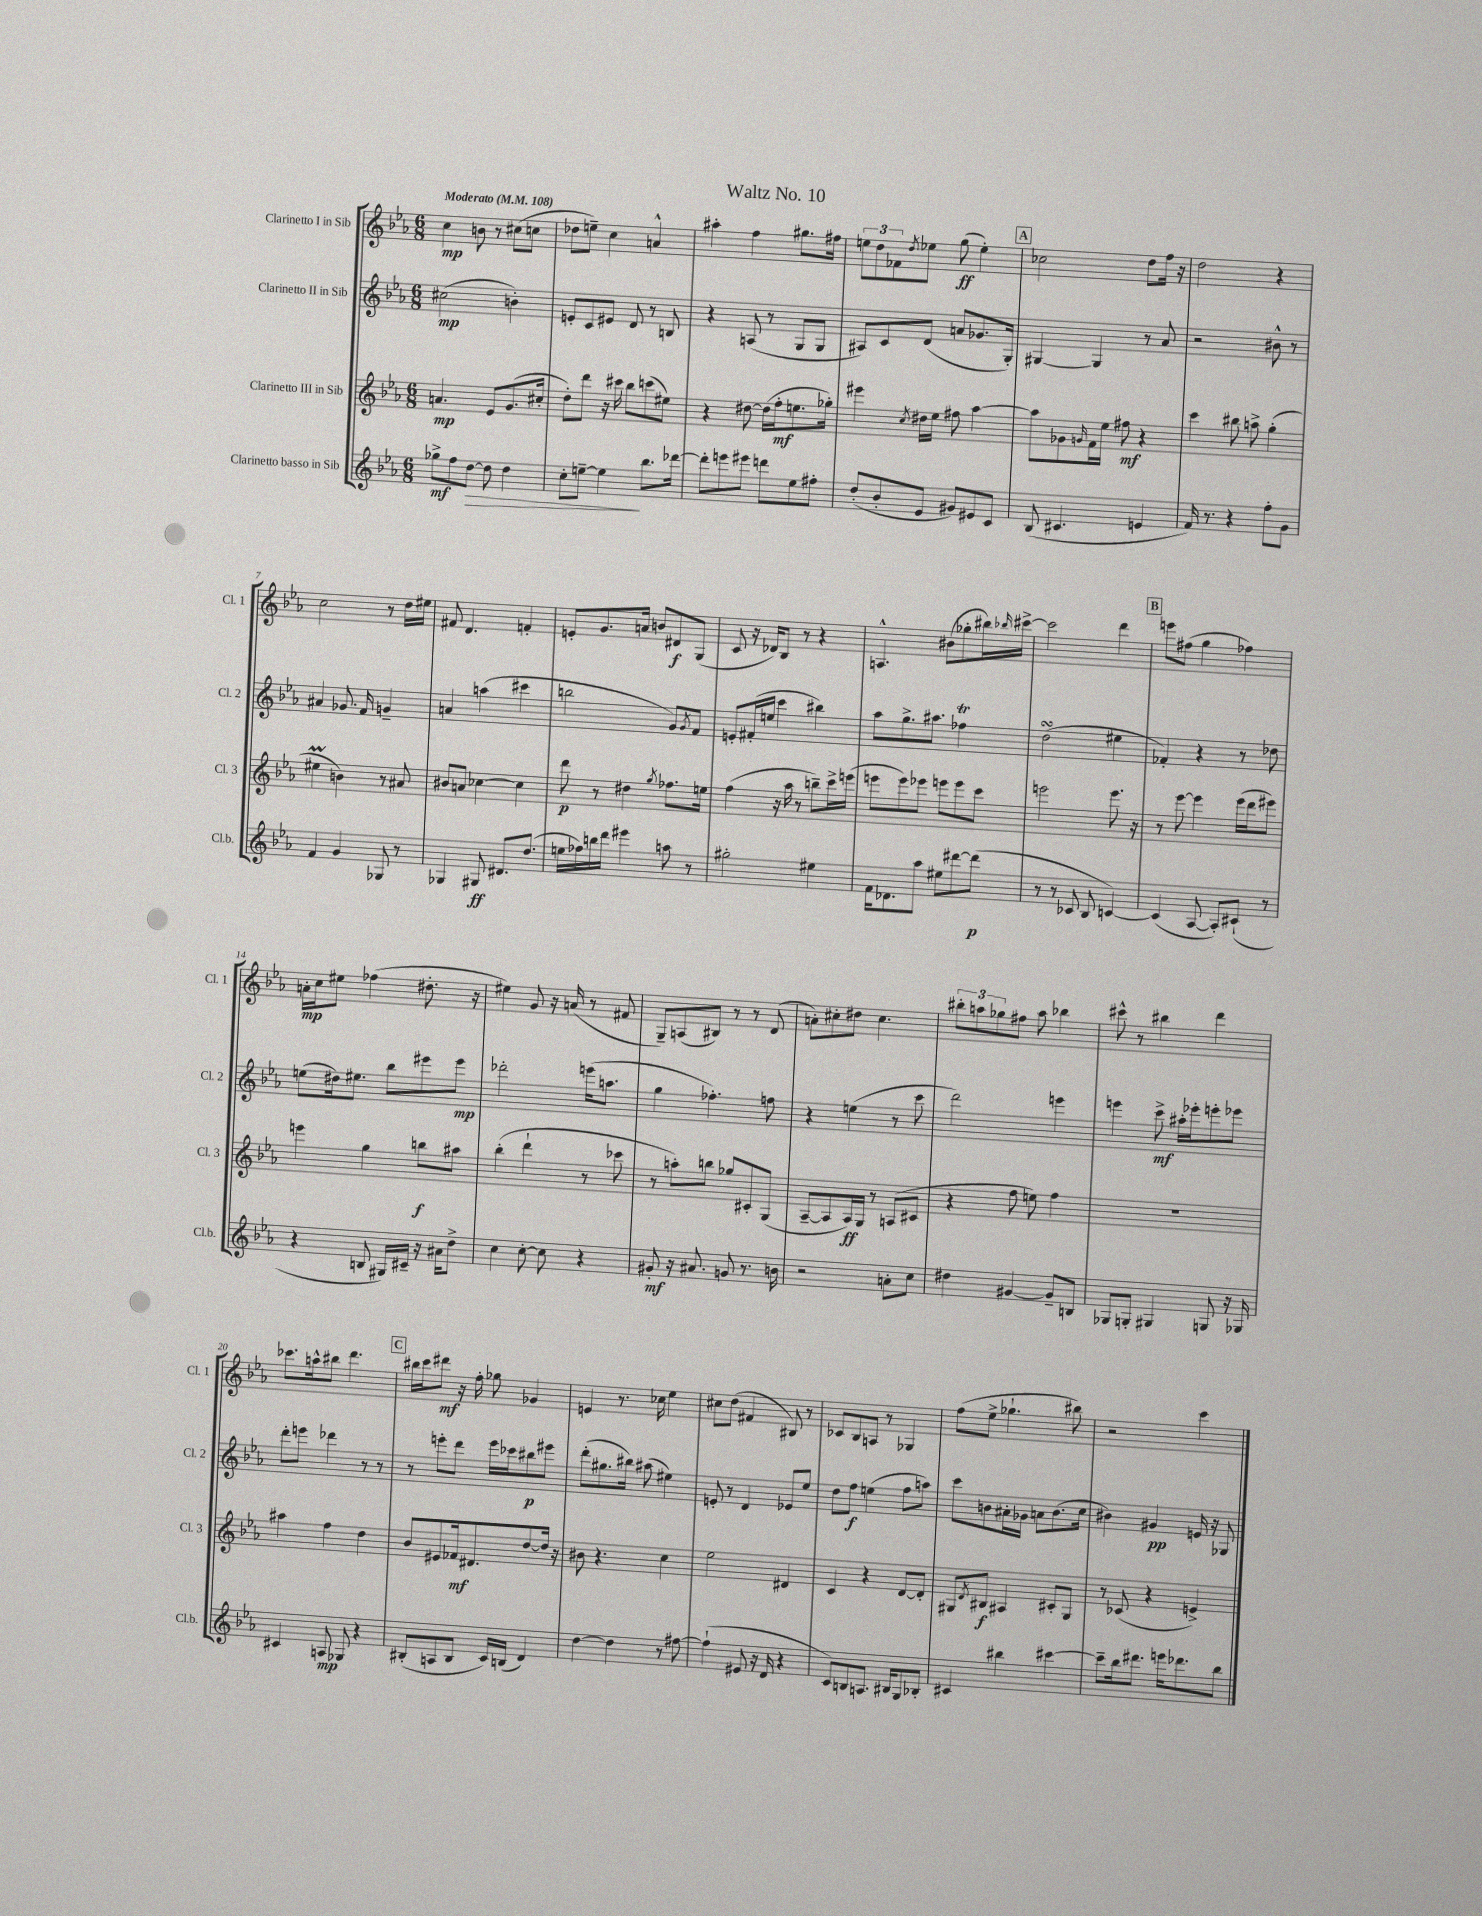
\header { title = "Waltz No. 10" }
<<
\new StaffGroup <<
\new Staff = "s0" \with { instrumentName = "Clarinetto I in Sib" shortInstrumentName = "Cl. 1" } {
    \clef treble \key ees \major \numericTimeSignature \time 6/8 \tempo "Moderato" 4 = 108
    c''4\mp b'8 r8 cis''8( c''8 |
    des''8 e''8--) c''4 a'4-^ |
    ais''4-. f''4 gis''8. fis''16 |
    \tuplet 3/2 { e''8 d''8 fes'8 } \acciaccatura { d''8 } ees''8 g''8\ff( ees''4-.) |
    \mark \markup { \box "A" } ces''2 d''8 f''16 r16 |
    d''2 r4 |
    c''2 r8 d''16 eis''16 |
    fis'8 d'4. f'4-. |
    e'8-. g'8. a'16 b'8 dis'8\f g8( |
    c'8 r16 des'16) bes8 r8 r4 |
    a4.-^ bis'8( ges''8-. bis''16) \grace { bes''16 } cis'''16~-> |
    cis'''2 d'''4 |
    \mark \markup { \box "B" } e'''8 fis''8( g''4 fes''4) |
    a'16-.\mp c''16 eis''8 fes''4( dis''8.-. r16 |
    eis''4) g'8 r16 a'16( r8 fis'8 |
    g8--) a8( bis8) r8 r8 d'8( |
    a'8-.) cis''8-. dis''8 cis''4. |
    \tuplet 3/2 { bis''8-. a''8 ges''8 } fis''8 a''8 bes''4 |
    cis'''8-^ r8 bis''4 d'''4 |
    ces'''8. a''16-^ bis''8 d'''4. |
    \mark \markup { \box "C" } bis''16 c'''16 dis'''8\mf r16 f''16-. ges''8 ges'4 |
    e'4 r8. ces''16 ees''4 |
    cis''8 d''8( fis'4 bis8) r8 |
    ces'8 bes8 a8 r8 ges4 |
    f''8( ees''8-> ges''4.-! bis''8) |
    r2 c'''4 \bar "|." |
}
\new Staff = "s1" \with { instrumentName = "Clarinetto II in Sib" shortInstrumentName = "Cl. 2" } {
    \clef treble \key ees \major \numericTimeSignature \time 6/8
    cis''2\mp( b'4-.) |
    e'8-. c'8 eis'8 d'8 r8 b8 |
    r4 a8( r8 g8 g8 |
    ais8) c'8 d'8( a'8 ges'8. g16-.) |
    \mark \markup { \box "A" } gis4~ gis4 r8 aes'8 |
    r2 bis'8-^ r8 |
    ais'4 ges'8. f'16 g'4-- |
    a'4 a''4( cis'''4 |
    b''2 g'8) \acciaccatura { g'8 } f'8 |
    e'8-. fis'16-.( e''16 c'''4 bis''4) |
    aes''8 g''8.-> ais''8. fes''4\trill |
    d''2\turn( eis''4 |
    \mark \markup { \box "B" } fes'4-.) r4 r8 des''8 |
    e''8( dis''16) eis''8. bes''8 eis'''8 eis'''8\mp |
    des'''2-. e'''16( a''8. |
    g''4 fes''4.-.) f''8 |
    r4 e''4( r8 c'''8 |
    d'''2) e'''4 |
    e'''4 c'''8->\mf ais''16-. ees'''16-. e'''8-. ees'''8 |
    d'''8-. e'''8 des'''4 r8 r8 |
    \mark \markup { \box "C" } r8 e'''8-. d'''8 e'''16 ces'''16 bis''8\p eis'''8 |
    d'''8-.( gis''8. bis''16) ais''8( eis''4) |
    e'8-. r8 d'4 ees'8 ees''8 |
    d''8 f''8\f e''4( f''8 a''8) |
    c'''8 b'8 ais'16-. ges'16 a'8 b'8.( c''16 |
    bis'4) gis'4\pp e'16 r16 ges8 \bar "|." |
}
\new Staff = "s2" \with { instrumentName = "Clarinetto III in Sib" shortInstrumentName = "Cl. 3" } {
    \clef treble \key ees \major \numericTimeSignature \time 6/8
    a'4.\mp ees'8 g'8.( cis''16-. |
    d''8-.) d'''8 r16 cis'''16 bes''8 c'''8( eis''8) |
    r4 dis''8~ dis''16( f''16-.\mf e''8. ges''16-.) |
    eis'''4 \acciaccatura { c''8 } dis''16 ees''16 fis''8 aes''4~ |
    \mark \markup { \box "A" } aes''8 ges'8 \grace { g'16 } f'16 ees''16 fis''8\mf r4 |
    c'''4 bis''8 a''8-> g''4-.( |
    eis''4\prall b'4) r8 ais'8 |
    bis'8 a'8 ces''4~ ces''4 |
    d'''8\p r8 dis''4 \acciaccatura { g''8 } fes''8. e''16 |
    f''4( r16 aes''16 r8 b''8--) c'''16-> e'''16( |
    e'''8 e'''8) ees'''8 e'''8 e'''8 c'''8 |
    e'''2 e'''8. r16 |
    \mark \markup { \box "B" } r8 ees'''8~ ees'''4 ees'''16( d'''16 eis'''8) |
    e'''4 g''4 b''8\f ais''8 |
    bes''4-.( d'''4-! r8 ces'''8 |
    r8 a''8-.) b''8 ges''8 cis'8-. g8( |
    aes8~-- aes8 aes16\ff) g16 r8 a8( cis'8 |
    r4 f''8 e''8) f''4 |
    R2. |
    ais''4 f''4 d''4 |
    \mark \markup { \box "C" } bes'8 eis'8 fes'16\mf dis'8. d''8~ d''16 r16 |
    bis'8 r4. c''4 |
    ees''2 dis'4 |
    c'4 r4 d'8~ d'8-. |
    gis8 \acciaccatura { d'8 } bis8\f ais4 cis'8-. gis8 |
    r8 ces'8( r4 e'4->) \bar "|." |
}
\new Staff = "s3" \with { instrumentName = "Clarinetto basso in Sib" shortInstrumentName = "Cl.b." } {
    \clef treble \key ees \major \numericTimeSignature \time 6/8
    ges''8->\mf f''8 d''8~\> d''8 d''4 |
    c''8-. e''8~-- e''4\! bes''8. des'''16~ |
    des'''8-. e'''8 eis'''8 d'''8 ees''8 fis''8-. |
    d''8-.( bes'8-. ees'8 gis'8) eis'8 c'8 |
    \mark \markup { \box "A" } bes8( cis'4. e'4 |
    f'16) r8. r4 f''8-. g'8 |
    f'4 g'4 ges8 r8 |
    ges4 gis8\ff dis'8. d''8.( |
    e''16 fes''16) b''16 d'''16 eis'''4 a''8 r8 |
    gis''2-. eis''4 |
    f'16 des'8. aes''8 eis''8 dis'''8~ dis'''8\p( |
    r8 r8 ces'8 bes8 c'4~) |
    \mark \markup { \box "B" } c'4( aes8~ aes8-.) cis'8-!( r8 |
    r4 b8 gis16) cis'16-- r16 ais'16 d''8-> |
    c''4 c''8~-. c''8 r4 |
    gis'8-.\mf r16 ais'8. g'8 r8. b'16 |
    r2 a'8-. c''8 |
    dis''4 gis'4~ gis'8-- b8 |
    ges8 g8-. gis4 g8 r16 ges16 |
    cis'4 a8\mp ges8 r4 |
    \mark \markup { \box "C" } bis8-.( a8 bis8 c'16) b16( d'4) |
    d''4~ d''4 r8 fis''8~ |
    fis''4-!( eis'8 r16 d'16 r4 |
    c'8) b8 a8. bis16 g8 bes8-. |
    cis'4 bis''4 cis'''4~ |
    cis'''8-- bes''16 dis'''8. e'''16 des'''8. bes''8 \bar "|." |
}
>>
>>
